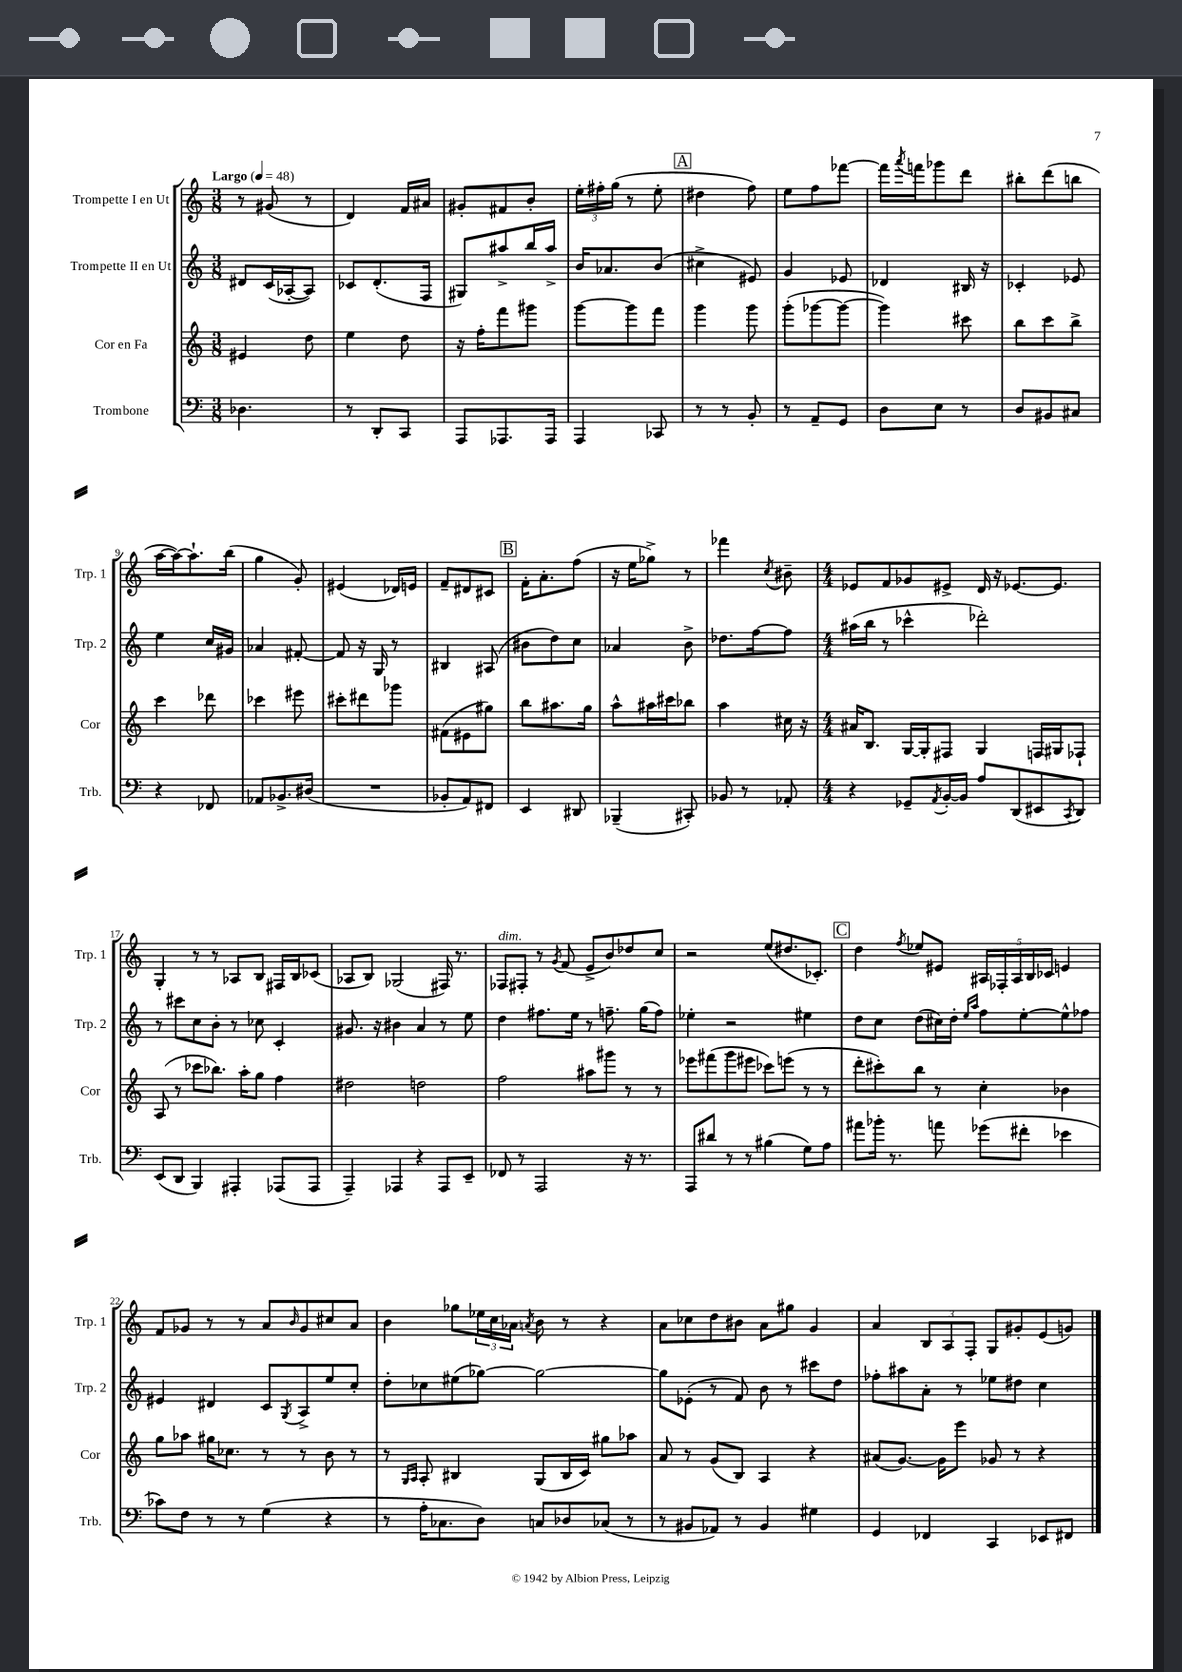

**kern	**kern	**kern	**kern
*staff4	*staff3	*staff2	*staff1
*clefF4	*clefG2	*clefG2	*clefG2
*k[]	*k[]	*k[]	*k[]
*M3/8	*M3/8	*M3/8	*M3/8
*MM48	*MM48	*MM48	*MM48
4.D-	4e#	8d#	8r
.	.	(16c	(8g#
.	.	[16A-'	.
.	8dd	8A-])	8r
=	=	=	=
8r	4ee	8c-	4d)
8DD'	.	(8.d'	.
8CC	8dd	.	16f
.	.	16F	16a#
=	=	=	=
8AAA	16r	8G#)	8g#'
.	16ff'	.	.
8.AAA-	8fff	8aa#^	8f#
.	8ggg#	16bb	8b'
16AAA-	.	16aa#^	.
=	=	=	=
4AAA	[8ggg	16b	24ee'
.	.	.	24ff#'
.	.	8.a-	.
.	.	.	(24gg
.	8ggg]	.	8r
8CC-	8fff	(8b	8ee'
=	=	=	=
8r	4ggg	4cc#^	4dd#
8r	.	.	.
8BB'	8ggg	8e#)	8ff)
=	=	=	=
8r	(8ggg'	4g	8ee
8AA~	[8ggg-	.	8ff
8GG	8ggg-_	8e-	[8fff-
=	=	=	=
8D	4ggg-])	4d-	16fff-]
.	.	.	8qaaa
.	.	.	16fff
8E	.	.	8ggg-
8r	8ccc#	16B#	8ddd
.	.	16r	.
=	=	=	=
8D	8bb	4c-'	8bb#'
8BB#	8ccc	.	(8ddd
8C#	8bb^	8e-	8bb
=	=	=	=
4r	4ccc	4ee	[16aa
.	.	.	16aa_)
.	.	.	8.aa`]
8FF-	8ddd-	16cc	.
.	.	16g#	(16bb
=	=	=	=
8AA-	4ccc-	4a-	4gg
8.BB-^	.	.	.
.	8eee#	[8f#'	8g')
(16D#	.	.	.
=	=	=	=
4.r	8ccc#'	8f#]	(4e#
.	8ddd#	16r	.
.	.	16G	.
.	8ggg-	8r	16d-)
.	.	.	16e
=	=	=	=
8BB-'	(8f#	4B#	8f~
8AA)	8e#	.	8d#
8FF#	8gg#)	(8A#	8c#
=	=	=	=
4EE	8bb	8b#	16f'
.	.	.	8.a'
.	8.aa#	8dd)	.
8DD#	.	8cc	(8ff
.	16gg	.	.
=	=	=	=
(4BBB-~	8aa^^	4a-	16r
.	.	.	16ee
.	16aa#	.	8gg-^)
.	16ccc#	.	.
8CC#')	8bb-	8b^	8r
=	=	=	=
8BB-	4aa	8.dd-	4fff-
8r	.	.	.
.	.	[16ff	.
.	.	.	8qcc
8AA-'	16cc#	8ff]	8b#~
.	16r	.	.
=	=	=	=
*M4/4	*M4/4	*M4/4	*M4/4
4r	16a#	(16aa#	8e-
.	8.B	16bb	.
.	.	8r	8f
8GG-~	[16G	4ccc-^^	8g-
.	16G']	.	.
8qAA	.	.	.
[16BB'	8F#	.	8e#^
16BB]	.	.	.
8A	4G	2ddd-')	16d
.	.	.	16r
(8DD	.	.	[8.e-
8EE#	16F	.	.
.	16G#	.	8.e-]
8qCC	.	.	.
8DD)	8F-`	.	.
=	=	=	=
(8EE	(8A	8r	4G'
8DD	8r	8ccc#	.
4BBB)	8ccc-	8cc	8r
.	8.bb-)	8b'	8r
4AAA#'	.	8r	8A-
.	16aa'	.	.
.	8gg	8cc-	8B
(8AAA-	4ff	4c'	16F#
.	.	.	16B
8AAA-	.	.	(8c-
=	=	=	=
4AAA~)	2dd#	8.g#	8A-
.	.	.	8B)
.	.	16r	.
4AAA-	.	4b#	(2G-
4r	2dd	4a	.
8AAA-	.	8r	16F#)
.	.	.	8.r
8EE~	.	8ee	.
=	=	=	=
8FF-	2ff	4dd	8F-
8r	.	.	8F#'
2AAA	.	8.ff#	8r
.	.	.	8qg
.	.	.	(8f
.	.	16ee	.
.	8aa#	8r	8e^
.	8ggg#	8.ff~	8b)
16r	8r	.	8dd-
8.r	.	(16gg	.
.	8r	8ff)	8cc
=	=	=	=
8AAA	8eee-	4ee-'	2r
8d#	(8fff#	.	.
8r	8ggg	2r	.
8r	8eee#	.	.
(4B#	8ccc-)	.	(8ee
.	(8eee	.	8.dd#
8G)	8r	4ee#	.
.	.	.	8.c-')
8A	8r	.	.
=	=	=	=
8a#	8ddd'	8dd	4dd
16b-'	8ccc#')	8cc	.
8.r	.	.	.
.	.	.	8qff
.	8bb	(8dd	8ee-
8a	8r	16cc#)	8e#
.	.	16dd'	.
.	.	16qqee	.
.	.	16qqaa	.
(8g-	4cc'	8ff	20A#
.	.	.	20F-'
.	.	.	20A#
8f#'	.	[8ee'	.
.	.	.	20B
.	.	.	20c-
4e-	4b-	8ee^^]	4e
.	.	8ff-	.
=	=	=	=
8c-)	8gg	4e#	8f
8F	8aa-	.	8g-
8r	16gg#	4d#	8r
.	8.cc-	.	.
8r	.	.	8r
(4G	8r	8c	8a
.	.	8qG	16qqb
.	8r	8A^	8g-
4r	8b	8ee	8cc#
.	8r	8cc'	8a
=	=	=	=
8r	8r	8dd'	4b
.	16qqG	.	.
.	16qqA	.	.
16A'	8A'	8cc-	.
8.C-	.	.	.
.	4B#	(8ee#	8gg-
8D)	.	[8gg-)	24ee-
.	.	.	24cc
.	.	.	24a-
.	.	.	8qa
8C	(8G	2gg-_	8b
8D-	16B#	.	8r
.	16c)	.	.
(8C-	8gg#	.	4r
8r	8aa-	.	.
=	=	=	=
8r	8a	8gg-]	8a
8BB#	8r	(8e-'	8cc-
8AA-)	(8g	8r	8dd
8r	8B)	8f)	8b#
4BB#	4A	8b	8a
.	.	8r	8gg#
4G#	4r	8ccc#	4g
.	.	8dd	.
=	=	=	=
4GG	(8a#	8ff-'	4a
.	[8.g)	8aa#	.
4FF-	.	8a'	12B
.	16g]	.	.
.	.	.	12A
.	8eee	8r	.
.	.	.	12F'
4CC	8g-	8ee-	8G
.	8r	8dd#	8g#'
8EE-	4r	4cc	(8e
8FF#	.	.	8g)
==	==	==	==
*-	*-	*-	*-
